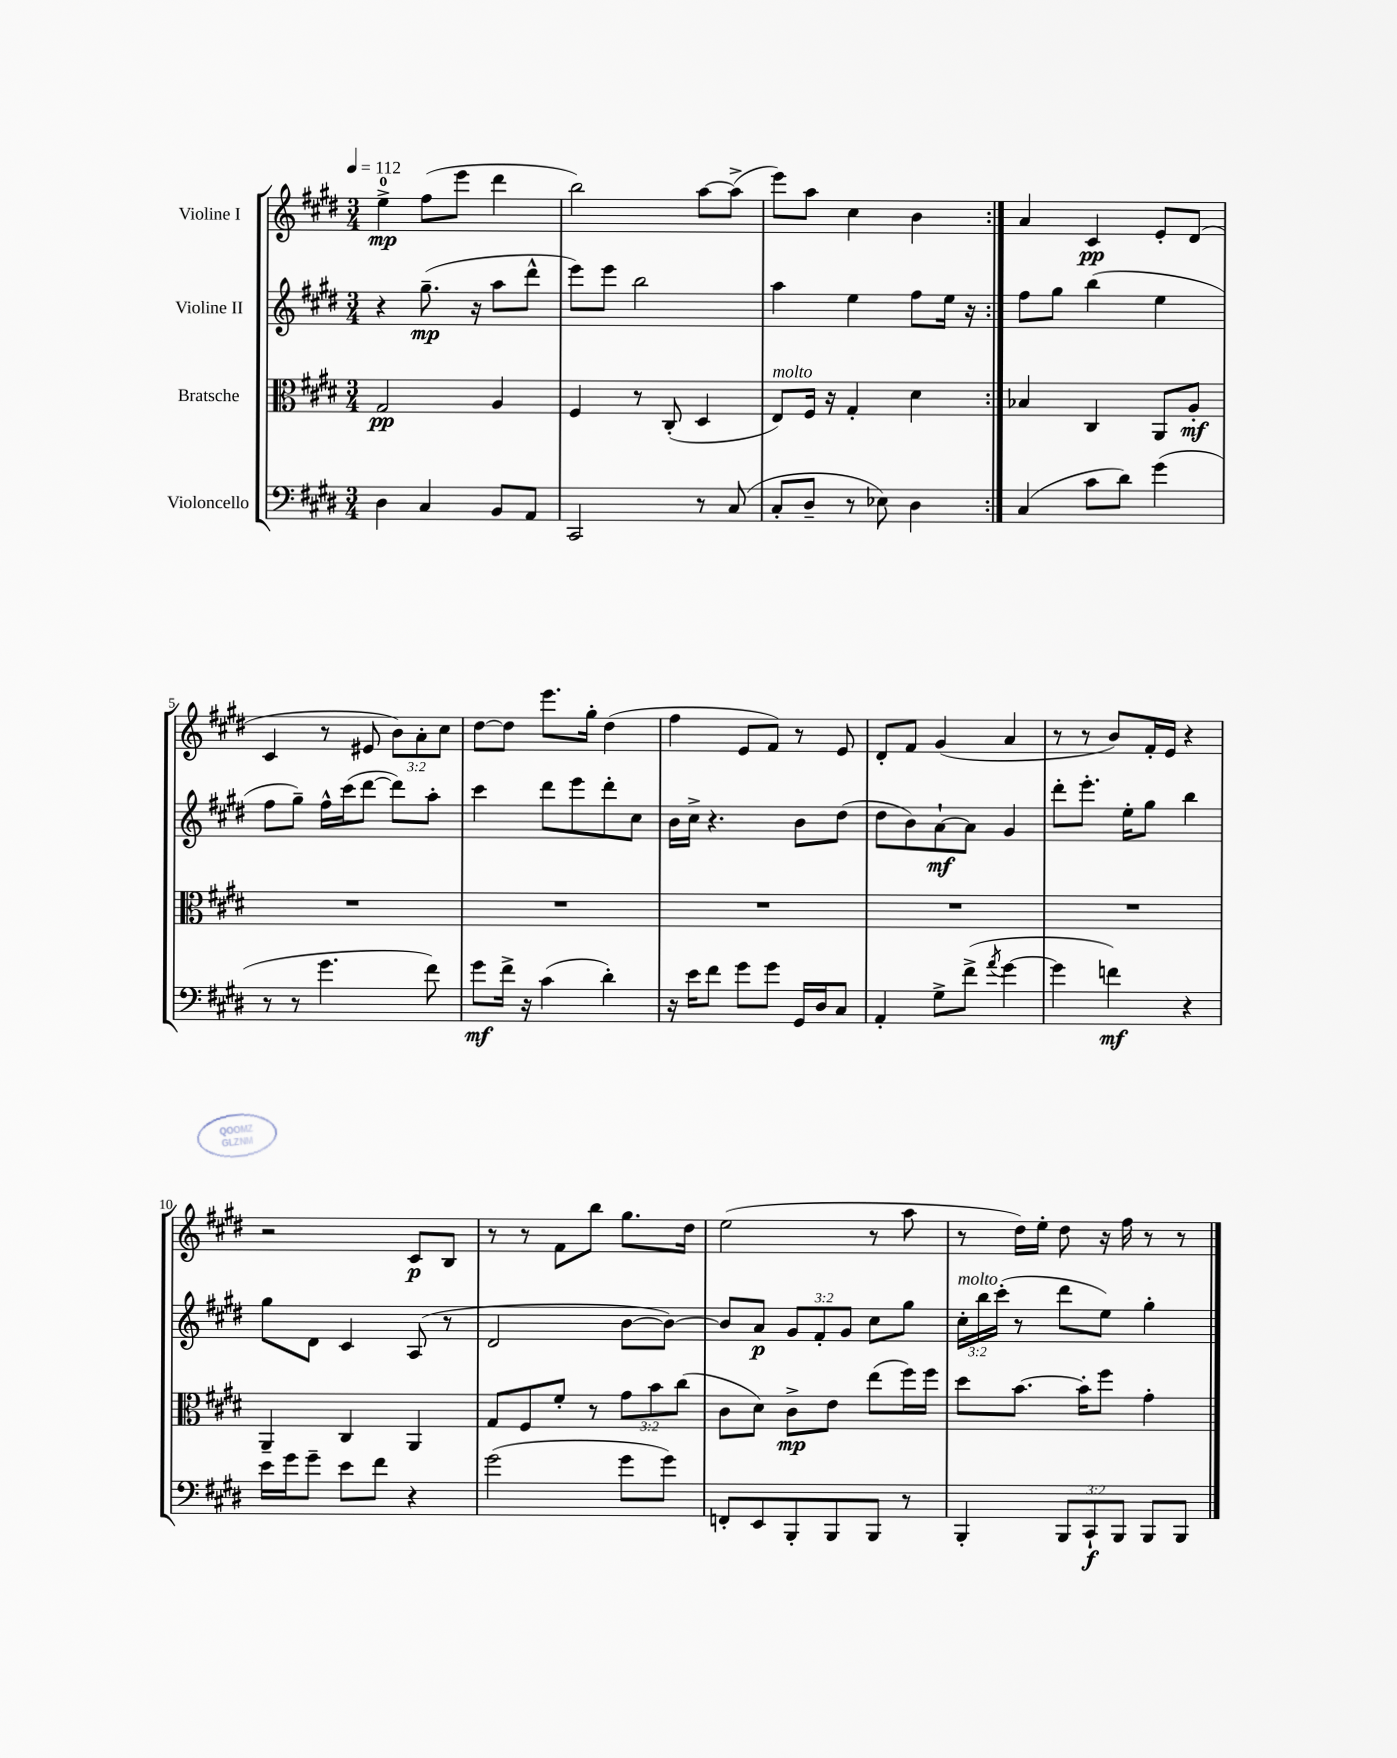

**kern	**dynam	**kern	**dynam	**kern	**dynam	**kern	**dynam
*part4	*part4	*part3	*part3	*part2	*part2	*part1	*part1
*staff4	*staff4	*staff3	*staff3	*staff2	*staff2	*staff1	*staff1
*I"Violoncello	*	*I"Bratsche	*	*I"Violine II	*	*I"Violine I	*
*clefF4	*	*clefC3	*	*clefG2	*	*clefG2	*
*k[f#c#g#d#]	*	*k[f#c#g#d#]	*	*k[f#c#g#d#]	*	*k[f#c#g#d#]	*
*M3/4	*	*M3/4	*	*M3/4	*	*M3/4	*
*MM112	*	*MM112	*	*MM112	*	*MM112	*
=1	=1	=1	=1	=1	=1	=1	=1
4D#\	.	2G#/	pp	4r	.	4ee^\	mp
4C#/	.	.	.	(8.gg#~\	mp	(8ff#\L	.
.	.	.	.	.	.	8eee\J	.
.	.	.	.	16r	.	.	.
8BB/L	.	4A/	.	8aa\L	.	4ddd#\	.
8AA/J	.	.	.	8ddd#^^\J	.	.	.
=2	=2	=2	=2	=2	=2	=2	=2
2CC#/	.	4F#/	.	8eee\L)	.	2bb\)	.
.	.	.	.	8eee\J	.	.	.
.	.	8r	.	2bb\	.	.	.
.	.	(8C#'/	.	.	.	.	.
8r	.	4D#/	.	.	.	[8aa\L	.
(8C#/	.	.	.	.	.	(8aa^\J]	.
=3	=3	=3	=3	=3	=3	=3	=3
!	!	!LO:TX:a:i:t=molto	!	!	!	!	!
8C#'/L	.	8E/L)	.	4aa\	.	8eee\L)	.
8D#~/J	.	16F#/Jk	.	.	.	8aa\J	.
.	.	16r	.	.	.	.	.
8r	.	4G#'/	.	4ee\	.	4cc#\	.
8E-X\)	.	.	.	.	.	.	.
4D#\	.	4d#\	.	8ff#\L	.	4b\	.
.	.	.	.	16ee\Jk	.	.	.
.	.	.	.	16r	.	.	.
=4:|!	=4:|!	=4:|!	=4:|!	=4:|!	=4:|!	=4:|!	=4:|!
(4C#/	.	4B-X/	.	8ff#\L	.	4a/	.
.	.	.	.	8gg#\J	.	.	.
8c#\L	.	4C#/	.	(4bb\	.	4c#/	pp
8d#\J)	.	.	.	.	.	.	.
(4g#\	.	8AA/L	.	4ee\	.	8e'/L	.
.	.	8A'/J	mf	.	.	(8d#/J	.
!!LO:LB:g=z
=5	=5	=5	=5	=5	=5	=5	=5
8r	.	2.r	.	8ff#\L	.	4c#/	.
8r	.	.	.	8gg#~\J)	.	.	.
4.g#\	.	.	.	16ff#^^\LL	.	8r	.
.	.	.	.	(16ccc#\J	.	.	.
.	.	.	.	[8ddd#\J	.	8e#X/	.
.	.	.	.	8ddd#\L])	.	12b\L)	.
.	.	.	.	.	.	12a'\	.
8f#\)	.	.	.	8aa'\J	.	.	.
.	.	.	.	.	.	12cc#\J	.
=6	=6	=6	=6	=6	=6	=6	=6
8g#\L	mf	2.r	.	4ccc#\	.	[8dd#\L	.
16f#^\Jk	.	.	.	.	.	8dd#\J]	.
16r	.	.	.	.	.	.	.
(4c#\	.	.	.	8ddd#\L	.	8.eee\L	.
.	.	.	.	8eee\	.	.	.
.	.	.	.	.	.	16gg#'\Jk	.
4d#'\)	.	.	.	8ddd#'\	.	(4dd#\	.
.	.	.	.	8cc#\J	.	.	.
=7	=7	=7	=7	=7	=7	=7	=7
16r	.	2.r	.	16b\LL	.	4ff#\	.
16e\KL	.	.	.	16cc#^\JJ	.	.	.
8f#\J	.	.	.	4.r	.	.	.
8g#\L	.	.	.	.	.	8e/L	.
8g#\J	.	.	.	.	.	8f#/J)	.
16GG#/LL	.	.	.	8b\L	.	8r	.
16D#/J	.	.	.	.	.	.	.
8C#/J	.	.	.	(8dd#\J	.	8e/	.
=8	=8	=8	=8	=8	=8	=8	=8
4AA'/	.	2.r	.	8dd#\L	.	8d#'/L	.
.	.	.	.	8b\)	.	8f#/J	.
8G#^\L	.	.	.	[8a`\	mf	(4g#/	.
(8f#^\J	.	.	.	8a\J]	.	.	.
8qa/	.	.	.	.	.	.	.
[4g#\	.	.	.	4g#/	.	4a/	.
=9	=9	=9	=9	=9	=9	=9	=9
4g#\]	.	2.r	.	8ddd#'\L	.	8r	.
.	.	.	.	8.eee'\J	.	8r	.
4fn\)	mf	.	.	.	.	8b/L)	.
.	.	.	.	16ee'\KL	.	.	.
.	.	.	.	8gg#\J	.	16f#'/L	.
.	.	.	.	.	.	16e/JJ	.
4r	.	.	.	4bb\	.	4r	.
!!LO:LB:g=z
=10	=10	=10	=10	=10	=10	=10	=10
16e\LL	.	4AA~/	.	8gg#\L	.	2r	.
16g#\J	.	.	.	.	.	.	.
8g#~\J	.	.	.	8d#\J	.	.	.
8e\L	.	4C#/	.	4c#/	.	.	.
8f#\J	.	.	.	.	.	.	.
4r	.	4AA/	.	(8A/	.	8c#/L	p
.	.	.	.	8r	.	8B/J	.
=11	=11	=11	=11	=11	=11	=11	=11
(2g#\	.	8G#/L	.	2d#/	.	8r	.
.	.	8F#/	.	.	.	8r	.
.	.	8f#'/J	.	.	.	8f#\L	.
.	.	8r	.	.	.	8bb\J	.
8g#\L	.	12g#\L	.	[8b\L	.	8.gg#\L	.
.	.	12b\	.	.	.	.	.
8g#\J)	.	.	.	8b\J_)	.	.	.
.	.	(12cc#\J	.	.	.	.	.
.	.	.	.	.	.	16dd#\Jk	.
=12	=12	=12	=12	=12	=12	=12	=12
8FFn'/L	.	8c#\L	.	8b/L]	.	(2ee\	.
8EE/	.	8d#\J)	.	8a/J	p	.	.
8BBB'/	.	8c#^\L	mp	12g#/L	.	.	.
.	.	.	.	12f#'/	.	.	.
8BBB/	.	8e\J	.	.	.	.	.
.	.	.	.	12g#/J	.	.	.
8BBB/J	.	(8ee\L	.	8cc#\L	.	8r	.
8r	.	16ff#\L)	.	8gg#\J	.	8aa\	.
.	.	16ff#\JJ	.	.	.	.	.
=13	=13	=13	=13	=13	=13	=13	=13
!	!	!	!	!LO:TX:a:i:t=molto	!	!	!
4BBB'/	.	8dd#\L	.	24cc#'\LL	.	8r	.
.	.	.	.	24bb\	.	.	.
.	.	.	.	(24ccc#'\JJ	.	.	.
.	.	[8.b\J	.	8r	.	16dd#\LL)	.
.	.	.	.	.	.	16ee'\JJ	.
12BBB/L	.	.	.	8ddd#\L	.	8dd#\	.
.	.	16b'\KL]	.	.	.	.	.
12CC#`/	f	.	.	.	.	.	.
.	.	8ff#\J	.	8ee\J)	.	16r	.
12BBB/J	.	.	.	.	.	.	.
.	.	.	.	.	.	16ff#\	.
8BBB/L	.	4g#'\	.	4gg#'\	.	8r	.
8BBB/J	.	.	.	.	.	8r	.
==	==	==	==	==	==	==	==
*-	*-	*-	*-	*-	*-	*-	*-
